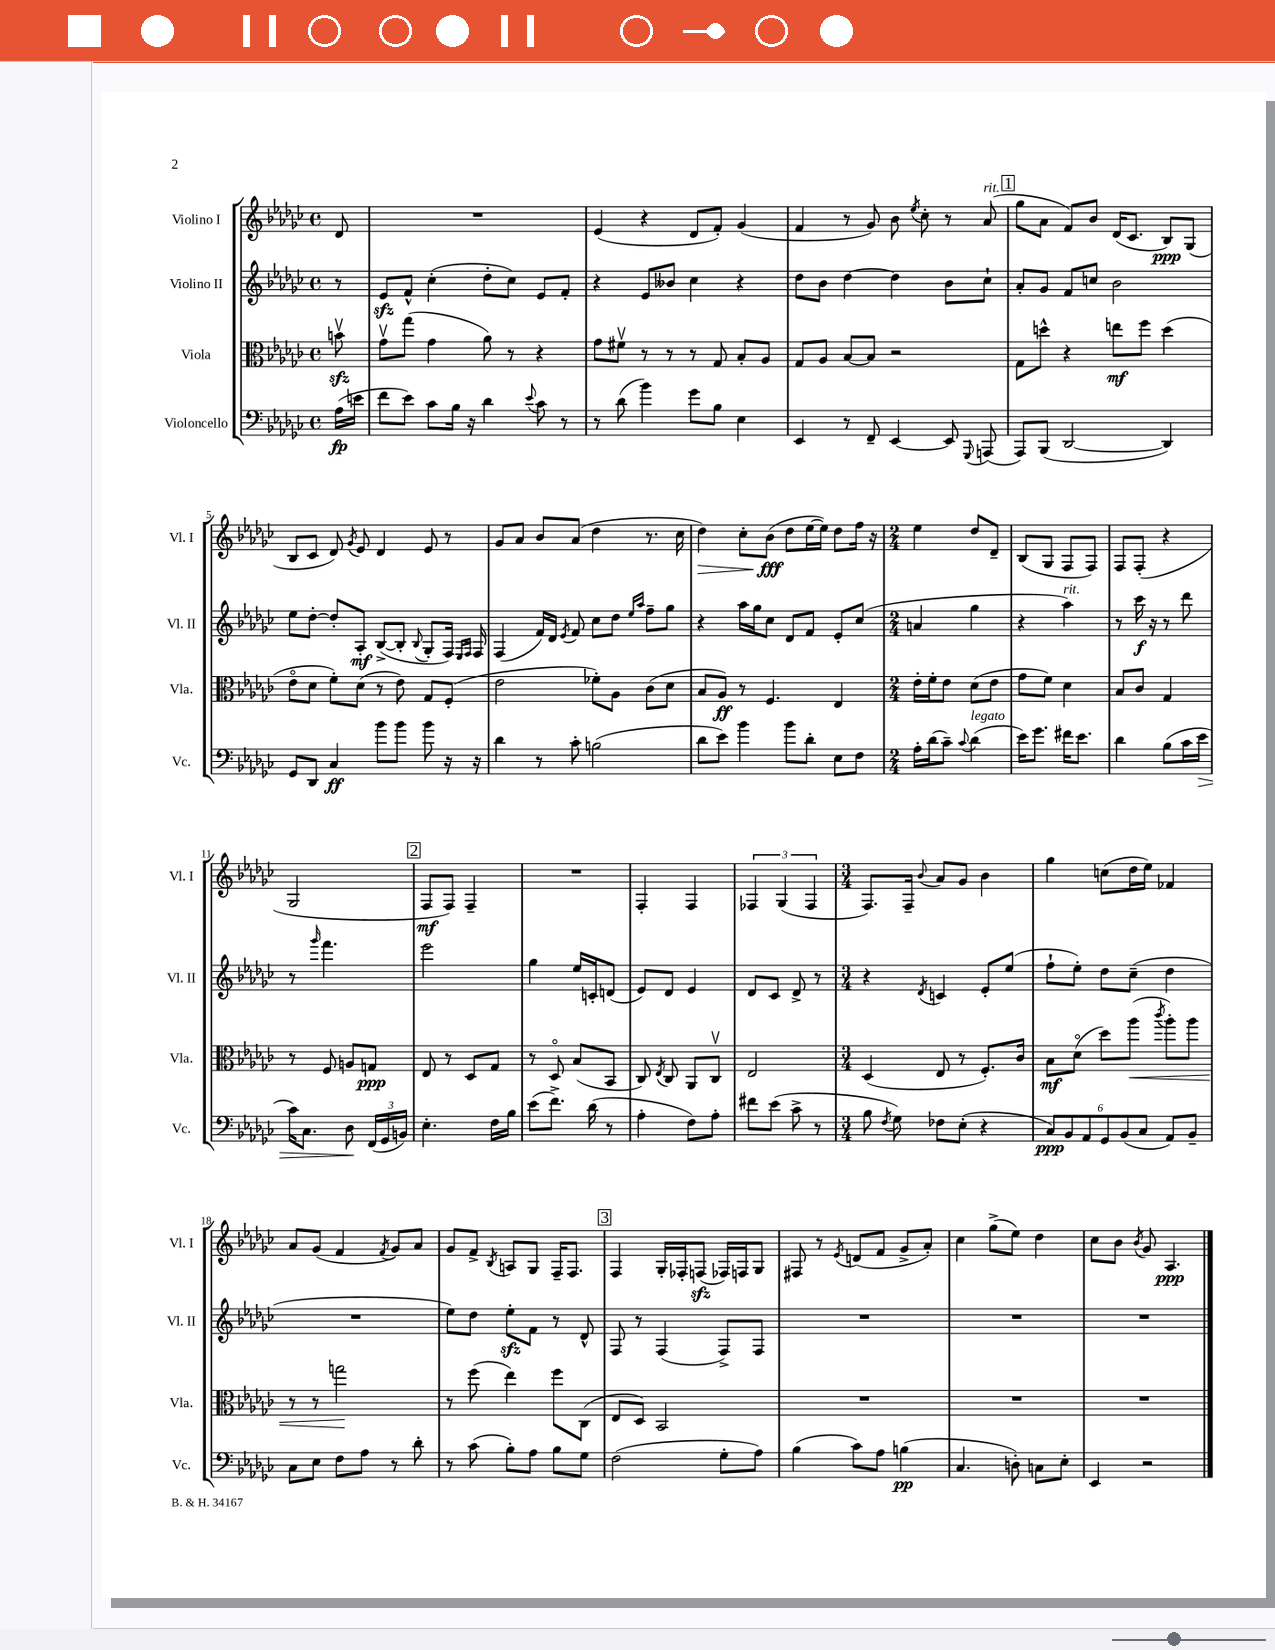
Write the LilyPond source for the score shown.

<<
\new StaffGroup <<
\new Staff = "s0" \with { instrumentName = "Violino I" shortInstrumentName = "Vl. I" } {
    \clef treble \key ges \major \defaultTimeSignature \time 4/4 \partial 8
    \autoBeamOff des'8 |
    R1 |
    ees'4( r4 des'8[ f'8]-.) ges'4( |
    f'4 r8 ges'8) bes'8 \acciaccatura { ees''8 } ces''8-. r8 aes'8^\markup { \italic "rit." }( |
    \mark \markup { \box "1" } ges''8[ aes'8] f'8[) bes'8] des'16[( ces'8.] bes8[\ppp) ges8]( |
    bes8[ ces'8] des'8) \acciaccatura { ges'8 } ees'8 des'4 ees'8 r8 |
    ges'8[ aes'8] bes'8[ aes'8]( des''4 r8. ces''16 |
    des''4\>) ces''8[-. bes'8]\fff\!( des''8[ ees''16~ ees''16]) des''8[ f''16] r16 |
    \numericTimeSignature \time 2/4 ees''4 des''8[ des'8]-- |
    bes8[( ges8] f8[ f8]) |
    f8[ f8]-.( r4 |
    ges2 |
    \mark \markup { \box "2" } f8[\mf f8]) f4-- |
    R2 |
    f4-. f4 |
    \tuplet 3/2 { fes4 ges4( fes4 } |
    \numericTimeSignature \time 3/4 f8.[) f16]-- \appoggiatura { bes'8 } aes'8[ ges'8] bes'4 |
    ges''4 c''8[( des''16 ees''16]) fes'4 |
    aes'8[ ges'8]( f'4 \acciaccatura { f'8 } ges'8[) aes'8] |
    ges'8[ f'8]-> \acciaccatura { bes8 } a8[ ges8] f16[-- f8.] |
    \mark \markup { \box "3" } f4 ges16[-. fes16-. f8]\sfz( fes16[) f16 ges8] |
    fis8 r8 \acciaccatura { ees'8 } d'8[( f'8] ges'8[-> aes'8]-.) |
    ces''4 ges''8[->( ees''8]) des''4 |
    ces''8[ bes'8] \acciaccatura { bes'8 } ges'8 aes4.\ppp \bar "|." |
}
\new Staff = "s1" \with { instrumentName = "Violino II" shortInstrumentName = "Vl. II" } {
    \clef treble \key ges \major \defaultTimeSignature \time 4/4 \partial 8
    \autoBeamOff r8 |
    ees'8[\sfz f'8]-^ ces''4-.( des''8[-. ces''8]) ees'8[ f'8]-. |
    r4 ees'8[ beses'8] ces''4 r4 |
    des''8[ bes'8] des''4~ des''4 bes'8[ ces''8]-! |
    \mark \markup { \box "1" } aes'8[-. ges'8] f'8[ c''8] bes'2 |
    ees''8[ des''8]~-. des''8[-. aes8]-.\mf bes8[~->( bes8]-. \appoggiatura { bes8 } ges8[-. f16]) \grace { ees16[ f16] } f16 |
    f4( f'16[) des'16] \acciaccatura { ees'8 } f'8 ces''8[ des''8] \grace { ees''16[ aes''16] } f''8[-- ges''8] |
    r4 aes''16[ ges''16 ces''8] des'8[ f'8] ees'8[-. ces''8]( |
    \numericTimeSignature \time 2/4 a'4 ges''4 |
    r4 aes''4^\markup { \italic "rit." }) |
    r8 ces'''16\f r16 r8 des'''8 |
    r8 \grace { ges'''16 } f'''4. |
    \mark \markup { \box "2" } ees'''2 |
    ges''4 ees''16[ c'16-. d'8]( |
    ees'8[) des'8] ees'4 |
    des'8[ ces'8] des'8-> r8 |
    \numericTimeSignature \time 3/4 r4 \acciaccatura { des'8 } c'4 ees'8[-. ees''8]( |
    f''8[-! ees''8]-.) des''8[ ces''8]--( des''4 |
    R2. |
    ees''8[) des''8] ees''8[-.\sfz f'8] r8 des'8-^ |
    \mark \markup { \box "3" } f8 r8 f4( f8[->) f8] |
    R2. |
    R2. |
    R2. \bar "|." |
}
\new Staff = "s2" \with { instrumentName = "Viola" shortInstrumentName = "Vla." } {
    \clef alto \key ges \major \defaultTimeSignature \time 4/4 \partial 8
    \autoBeamOff b'8\upbow\sfz |
    ges'8[\upbow ges''8]( ges'4 aes'8) r8 r4 |
    ges'8[ fis'8]\upbow r8 r8 r8 ges8 bes8[-. aes8] |
    ges8[ aes8] bes8[~ bes8] r2 |
    \mark \markup { \box "1" } ges8[ d''8]-^ r4 e''8[\mf f''8] d''4( |
    ees'8[\flageolet des'8] f'8[-.) des'8]( r8 ees'8) ges8[ f8]-.( |
    ees'2 fes'8[-.) aes8] ces'8[( des'8] |
    bes8[ aes8]\ff) r8 f4. ees4 |
    \numericTimeSignature \time 2/4 ees'16[-. f'16-. ees'8] des'8[( ees'8] |
    ges'8[ f'8]) des'4 |
    bes8[ ces'8] ges4 |
    r8 f8 a8[ g8]\ppp |
    \mark \markup { \box "2" } ees8 r8 des8[ ges8] |
    r8 des8\flageolet bes8[( bes,8] |
    ces8) \acciaccatura { ees8 } ces8 aes,8[ ces8]\upbow |
    ees2 |
    \numericTimeSignature \time 3/4 des4( ees8 r8 f8.[-.) ces'16] |
    bes8[\mf des'8]\flageolet( des''8[) aes''8]\<( \acciaccatura { ces'''8 } aes''8[-.) aes''8] |
    r8 r8 g''2\! |
    r8 f''8( ees''4) f''8[ ces8]( |
    \mark \markup { \box "3" } ees8[ des8]) bes,2 |
    R2. |
    R2. |
    R2. \bar "|." |
}
\new Staff = "s3" \with { instrumentName = "Violoncello" shortInstrumentName = "Vc." } {
    \clef bass \key ges \major \defaultTimeSignature \time 4/4 \partial 8
    \autoBeamOff aes16[\fp( e'16] |
    f'8[ ees'8]) ces'8[ bes16] r16 des'4 \appoggiatura { ees'8 } ces'8 r8 |
    r8 des'8( bes'4) ges'8[ bes8] ees4 |
    ees,4 r8 f,8-- ees,4~ ees,8 \appoggiatura { ges,,8 } a,,8( |
    \mark \markup { \box "1" } aes,,8[) bes,,8]( des,2~ des,4) |
    ges,8[ des,8] ces4\ff bes'8[ bes'8] bes'8 r16 r16 |
    des'4 r8 ces'8-. b2( |
    des'8[ ees'8]) bes'4 bes'8[ des'8]-. ees8[ f8] |
    \numericTimeSignature \time 2/4 aes16[-. des'16( ces'8]--) \appoggiatura { ces'8 } des'4^\markup { \italic "legato" }( |
    ees'16[) ges'8.] fis'16[ ees'8.] |
    des'4 bes8[( ces'16 ees'16]\> |
    ces'16[) ces8.] des8\! \tuplet 3/2 { f,16[( ges,16 b,16]) } |
    \mark \markup { \box "2" } ees4.-. f16[ bes16] |
    ees'8[( f'8.]->) des'16( r8 |
    aes4-. f8[) aes8]-. |
    fis'8[ ees'8]( ces'8-> r8 |
    \numericTimeSignature \time 3/4 bes8 \acciaccatura { f8 } ges8) fes8[ ees8]-.( r4 |
    \tuplet 6/4 { ces8[\ppp) bes,8 aes,8 ges,8 bes,8( ces8] } aes,8[) bes,8]-- |
    ces8[ ees8] f8[ aes8] r8 des'8-. |
    r8 ces'8( bes8[-.) aes8] bes8[ ges8] |
    \mark \markup { \box "3" } f2( ges8[-. aes8]) |
    bes4( ces'8[) aes8] b4\pp( |
    ces4. d8-.) c8[ ees8]-. |
    ees,4 r2 \bar "|." |
}
>>
>>
